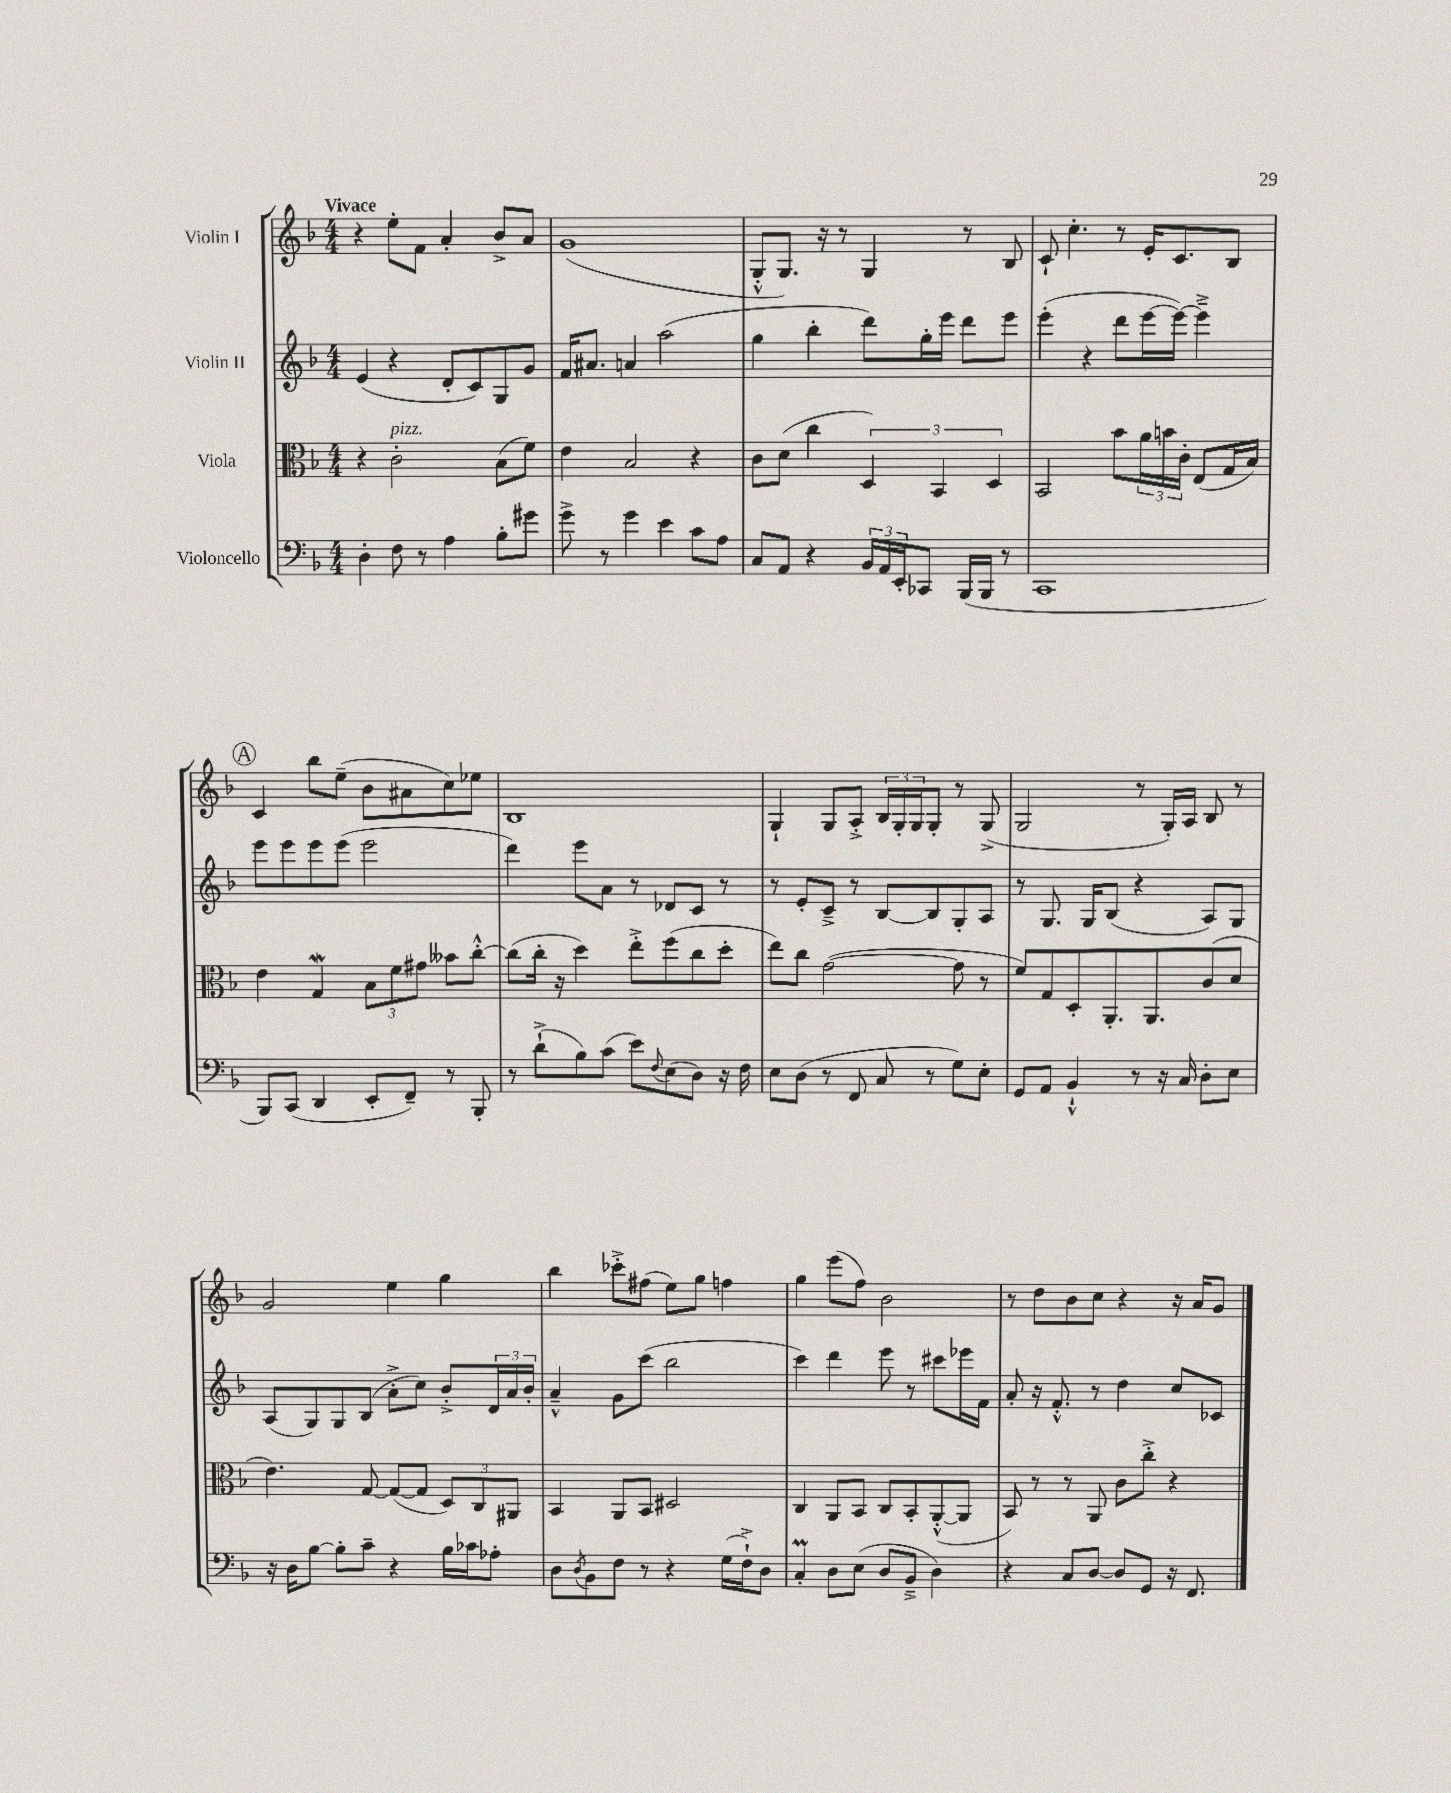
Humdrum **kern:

**kern	**kern	**kern	**kern
*staff4	*staff3	*staff2	*staff1
*clefF4	*clefC3	*clefG2	*clefG2
*k[b-]	*k[b-]	*k[b-]	*k[b-]
*M4/4	*M4/4	*M4/4	*M4/4
4D'\	4r	(4e/	4r
8F\	2c'\	4r	8ee'\L
8r	.	.	8f\J
4A\	.	8d'/L	4a'/
.	.	8c/)	.
8B-'\L	(8B-\L	8G/	8b-^/L
8g#\J	8f\J)	8g/J	8a/J
=	=	=	=
8g^\	4e\	16f/LK	(1g
.	.	8.a#/J	.
8r	.	.	.
4g\	2B-/	4a/	.
4e\	.	(2aa\	.
8c\L	4r	.	.
8A\J	.	.	.
=	=	=	=
8C/L	8c\L	4gg\	8G'^^/L
8AA/J	(8d\J	.	8.G/J)
4r	4cc\	4bb-'\	.
.	.	.	16r
.	.	.	8r
24BB-/LL	6D/)	8ddd\L)	4G/
24AA/	.	.	.
24EE'/J	.	.	.
8CC-/J	.	16gg'\L	.
.	6BB-/	.	.
.	.	16eee\JJ	.
(16BBB-/LL	.	8ddd\L	8r
16BBB-/JJ	.	.	.
.	6D/	.	.
8r	.	8eee\J	8B-/
=	=	=	=
1CC	2BB-/	(4eee'\	8c`/
.	.	.	4.cc'\
.	.	4r	.
.	8b-\L	8ddd\L	8r
.	24a\L	[16eee\L	16e'/LK
.	24b\	.	.
.	.	16eee\_JJ)	8.c/
.	24c'\JJ	.	.
.	(8E/L	4eee~^\]	.
.	16G/L	.	8B-/J
.	16B-/JJ)	.	.
=	=	=	=
8BBB-/L)	4e\	8eee\L	4c/
(8CC/J	.	8eee\	.
4DD/	4G/	8eee\	8bb-\L
.	.	(8eee\J	(8ee~\J
8EE'/L	12B-\L	2eee\	8b-\L
.	12f\	.	.
8FF~/J)	.	.	8a#\
.	12g#\J	.	.
8r	8b--\L	.	8cc\)
8BBB-'/	[8cc'^^\J	.	8ee-\J
=	=	=	=
8r	(8cc\]L	4ddd\)	1B-
(8d`^\L	16cc'\Jk	.	.
.	16r	.	.
8B-\)	4dd\)	8eee\L	.
(8c\J	.	8a\J	.
8e\L)	8ee'^\L	8r	.
8qqF/	.	.	.
(8E\	(8ff\	8d-/L	.
8D\J)	8cc\	8c/J	.
16r	8dd'\J	8r	.
16F\	.	.	.
=	=	=	=
8E\L	8ee\L)	8r	4G`/
(8D\J	8cc\J	8e'/L	.
8r	([2g\	8c~^/J	8G/L
8FF/	.	8r	8A'^/J
8C/	.	[8B-/L	24B-/LL
.	.	.	24G'/
.	.	.	24G/J
8r	.	8B-/]	8G'/J
8G\L)	8g\]	8G'/	8r
8E'\J	8r	8A/J	(8G^/
=	=	=	=
8GG/L	8f/L)	8r	2G/
8AA/J	8G/	8.G/	.
4BB-`^^/	8D'/	.	.
.	.	16G/LK	.
.	8.AA'/	(8B-/J	.
8r	.	4r	8r
.	8.AA/	.	.
16r	.	.	16G'/LL)
16C/	.	.	16A/JJ
8D'\L	(8c/	8A/L)	8B-/
8E\J	8d/J	8G/J	8r
=	=	=	=
16r	4.e\)	(8A/L	2g/
16D\LK	.	.	.
[8B-\J	.	8G/)	.
8B-'\]L	.	8G/	.
8c~\J	[8G/	(8B-/J	.
4r	(8G/_L	8a'^\L	4ee\
.	8G/]J	8cc\J)	.
16B-\LL	12D/L)	8b-'^/L	4gg\
16c-\J	.	.	.
.	12C/	.	.
8A-'\J	.	24d/L	.
.	12AA#/J	24a/	.
.	.	24b-'/JJ	.
=	=	=	=
8D\L	4BB-/	4a~^^/	4bb-\
8qD/	.	.	.
8BB-\	.	.	.
8F\J	8AA/L	8g\L	8ccc-'^\L
8r	8BB-/J	(8ccc\J	(8ff#\J
4r	2D#/	2bb-\	8ee\L)
.	.	.	8gg\J
(16G\LL	.	.	4ff\
16F`^\J)	.	.	.
8D\J	.	.	.
=	=	=	=
4C'/	4C/	4ccc\)	4gg\
8D\L	8AA/L	4ddd\	(8eee\L
(8E\J	8BB-/J	.	8ff\J)
8D/L	8C/L	8eee\	2b-\
8BB-~^/J	8BB-'/	8r	.
4D\)	([8AA'^^/	8ccc#\L	.
.	8AA/]J	16eee-\L	.
.	.	16f\JJ	.
=	=	=	=
4r	8BB-/)	8a'/	8r
.	8r	16r	8dd\L
.	.	8.f'^^/	.
8C/L	8r	.	8b-\
[8D/J	8AA/	8r	8cc\J
8D/]L	8c\L	4dd\	4r
8GG/J	8cc'^\J	.	.
16r	4r	8cc/L	16r
8.FF/	.	.	16a/LK
.	.	8c-/J	8g/J
==	==	==	==
*-	*-	*-	*-
